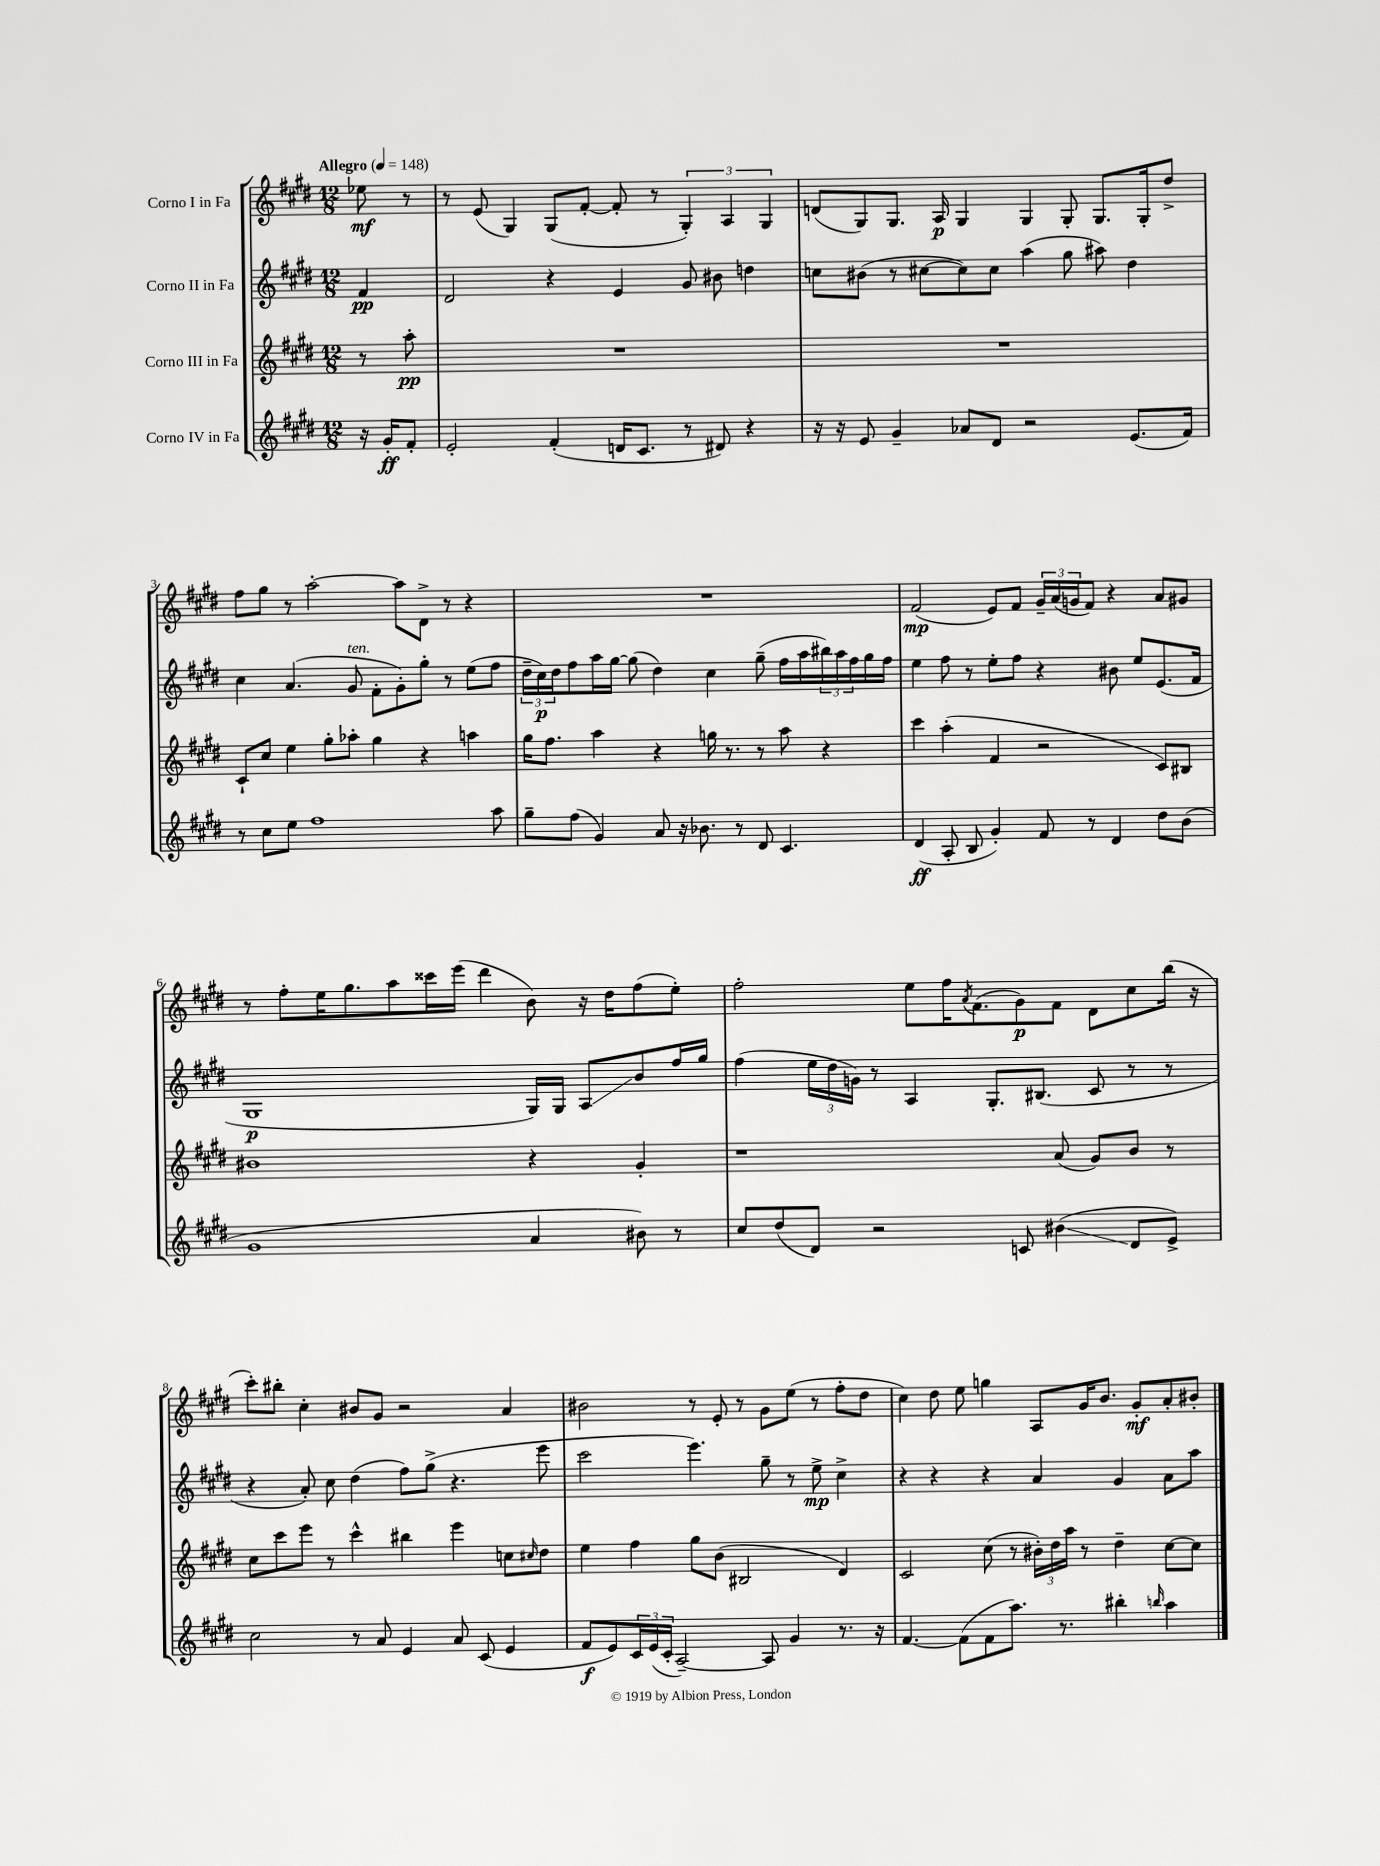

**kern	**kern	**kern	**kern
*staff4	*staff3	*staff2	*staff1
*clefG2	*clefG2	*clefG2	*clefG2
*k[f#c#g#d#]	*k[f#c#g#d#]	*k[f#c#g#d#]	*k[f#c#g#d#]
*M12/8	*M12/8	*M12/8	*M12/8
*MM148	*MM148	*MM148	*MM148
16r	8r	4f#	8ee-
16g#'	.	.	.
8f#'	8aa'	.	8r
=	=	=	=
2e'	1.r	2d#	8r
.	.	.	(8e
.	.	.	4G#)
(4f#'	.	4r	(8G#
.	.	.	[8f#'
16d	.	4e	8f#']
8.c#	.	.	.
.	.	.	8r
8r	.	8g#	6G#')
8d#)	.	8b#	.
.	.	.	6A
4r	.	4dd	.
.	.	.	6G#
=	=	=	=
16r	1.r	8cc	(8d
16r	.	.	.
8e	.	(8b#	8G#)
4g#~	.	8r	8.G#
.	.	[8cc#	.
.	.	.	16A
8a-	.	8cc#])	4G#
8d#	.	8cc#	.
2r	.	(4aa	4G#
.	.	8gg#	8G#'
.	.	8aa#)	8.G#
(8.e	.	4dd#	.
.	.	.	16G#'
.	.	.	8dd#^
16f#)	.	.	.
=	=	=	=
8r	8c#`	4cc#	8ff#
8cc#	8cc#	.	8gg#
8ee	4ee	(4.a	8r
1ff#	.	.	[2aa'
.	8gg#'	.	.
.	8aa-'	8g#	.
.	4gg#	8f#'	.
.	.	8g#')	8aa]
.	4r	8gg#'	8d#^
.	.	8r	8r
.	4aa	(8ee	4r
8aa	.	8ff#	.
=	=	=	=
8gg#~	16gg#	24dd#~	1.r
.	.	24cc#)	.
.	8.ff#	.	.
.	.	24dd#	.
(8ff#	.	8ff#	.
4g#)	4aa	16aa	.
.	.	[16gg#	.
.	.	(8gg#]	.
8a	4r	4dd#)	.
16r	.	.	.
8.b-	.	.	.
.	16gg	4cc#	.
.	8.r	.	.
8r	.	.	.
8d#	8r	(8gg#~	.
4.c#	8aa	16ff#	.
.	.	16aa	.
.	4r	24bb#)	.
.	.	24aa	.
.	.	24ff#	.
.	.	16gg#	.
.	.	16ff#	.
=	=	=	=
(4d#	4ccc#	4ee	(2f#
8A'	(4aa'	8ff#	.
8B	.	8r	.
4g#')	4f#	8ee'	8e)
.	.	8ff#	8f#
8f#	2r	4r	24g#~
.	.	.	(24a
.	.	.	24g
8r	.	.	8f#)
4d#	.	8b#	4r
.	.	8ee	.
8dd#	8c#)	(8.e	8a
(8b	8B#	.	8g#
.	.	16f#	.
=	=	=	=
1g#	1b#	1G#	8r
.	.	.	8ff#'
.	.	.	16ee
.	.	.	8.gg#
.	.	.	8aa
.	.	.	16ccc##
.	.	.	(16eee
.	.	.	4ddd#
4a	4r	16G#)	8b)
.	.	16G#	.
.	.	8A	16r
.	.	.	16dd#
8b#)	4g#'	8b	(8ff#
8r	.	16ff#	8ee')
.	.	16gg#	.
=	=	=	=
8cc#	1r	(4ff#	2ff#'
(8dd#	.	.	.
8d#)	.	24ee	.
.	.	24dd#	.
.	.	24g)	.
2r	.	8r	.
.	.	4A	8ee
.	.	.	16ff#
.	.	.	8qa
.	.	.	(8.f#
.	.	8.G#'	.
8c	.	.	8g#)
.	.	(8.B#	.
(4b#	(8a	.	8f#
.	8g#)	8c#	8d#
8d#	8b	8r	8cc#
8e^)	8r	8r	(16bb
.	.	.	16r
=	=	=	=
2cc#	8cc#	4r	8ccc#')
.	8ccc#	.	8bb#'
.	8eee	8a')	4cc#'
.	8r	8cc#	.
8r	4ccc#^^	(4dd#	8b#
8a	.	.	8g#
4e	4bb#	8ff#)	2r
.	.	(8gg#^	.
8a	4eee	4.r	.
(8c#	.	.	.
4e	8cc	.	4a
.	16qqcc#	.	.
.	8dd#	8eee	.
=	=	=	=
8f#	4ee	2ccc#	2b#
8e)	.	.	.
24c#	4ff#	.	.
(24e	.	.	.
24c#'	.	.	.
[2A~)	.	.	.
.	8gg#	4.eee)	8r
.	(8b	.	8e'
.	2B#	.	8r
8A]	.	8gg#~	8g#
4g#	.	8r	(8ee
.	.	8ee^	8r
8.r	4d#)	4cc#^	8ff#'
.	.	.	8dd#
16r	.	.	.
=	=	=	=
[4.f#	2c#	4r	4cc#)
.	.	4r	8dd#
(8f#]	.	.	8ee
8f#	(8cc#	4r	4gg
8.aa)	8r	.	.
.	24b#')	4a	8A
.	24dd#	.	.
8.r	.	.	.
.	24aa	.	.
.	8r	.	16g#
.	.	.	8.b
4bb#'	4dd#~	4g#	.
.	.	.	8g#'
16qqbb	.	.	.
4aa	[8cc#	8a	8a'
.	8cc#]	8aa	8b#'
==	==	==	==
*-	*-	*-	*-
